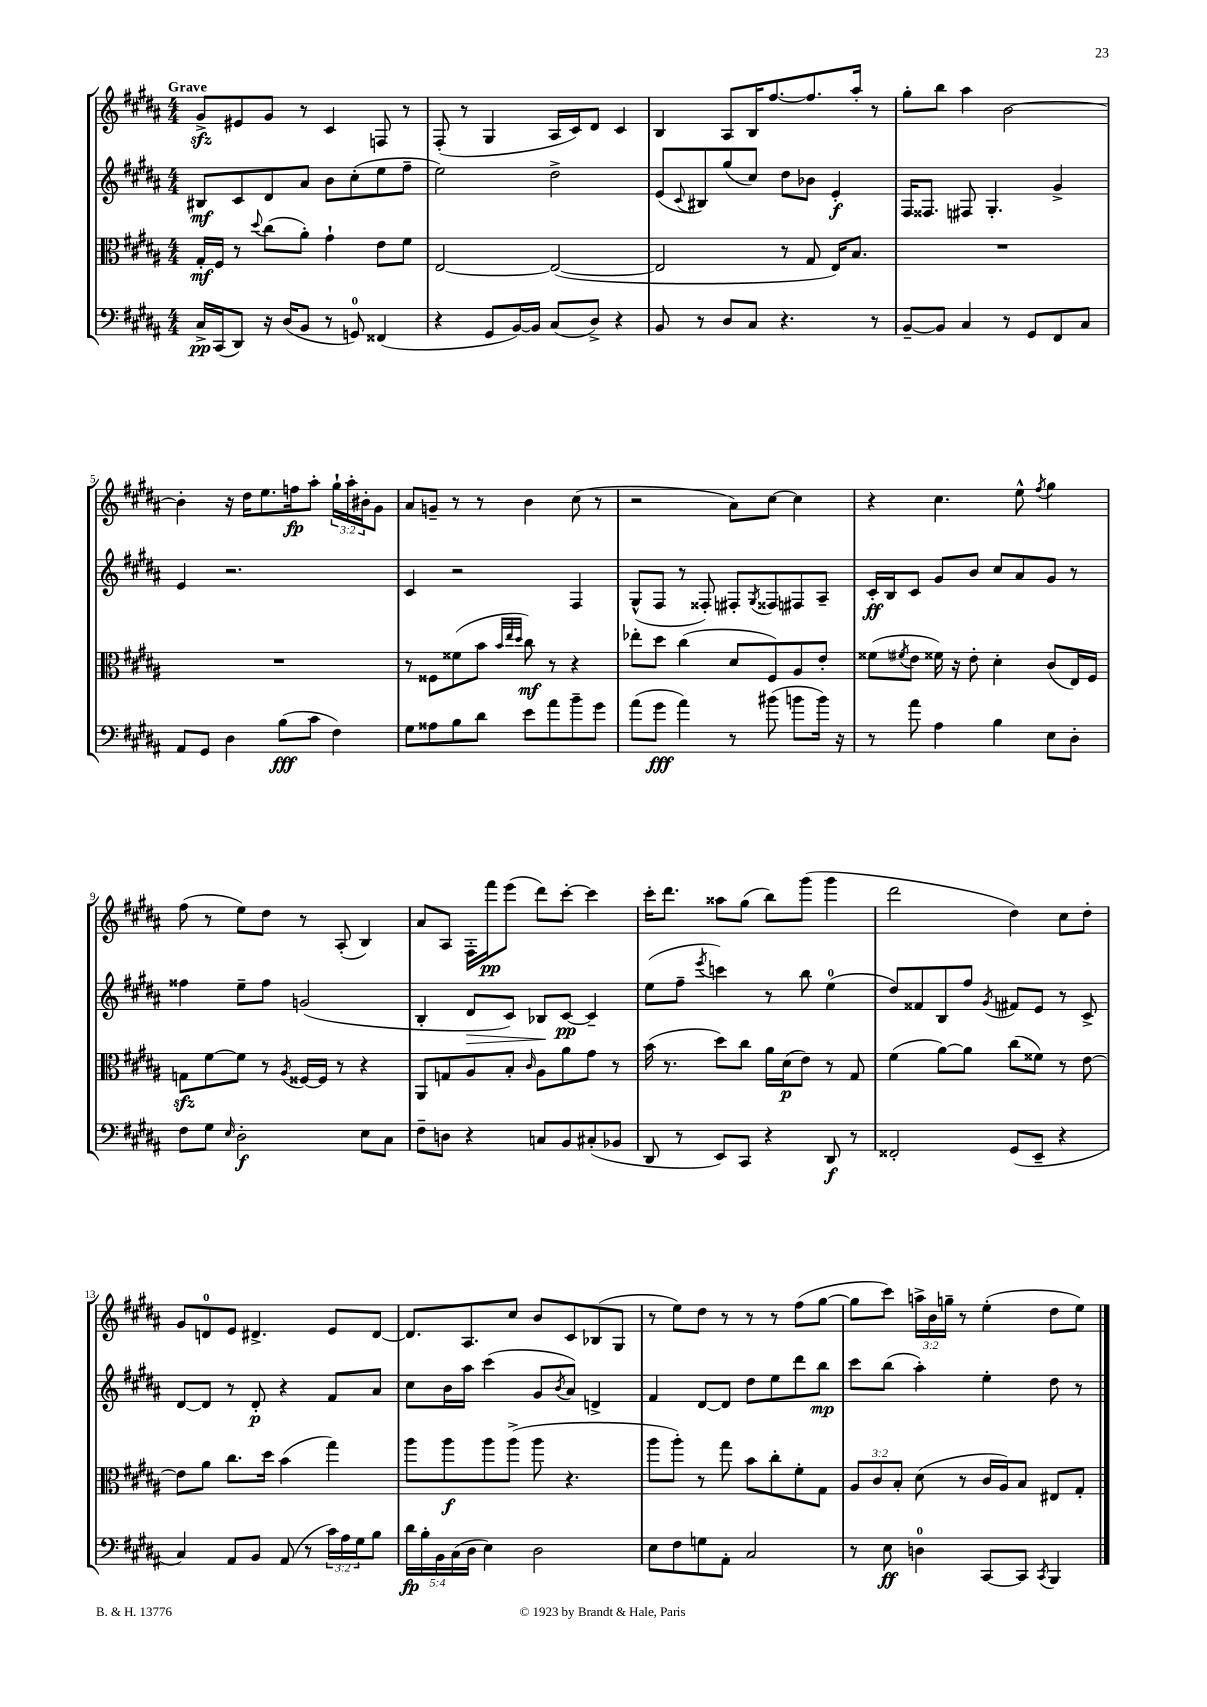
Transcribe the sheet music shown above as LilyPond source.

<<
\new StaffGroup <<
\new Staff = "s0" {
    \clef treble \key b \major \numericTimeSignature \time 4/4 \override Staff.TupletNumber.text = #tuplet-number::calc-fraction-text \tempo "Grave"
    gis'8->\sfz eis'8 gis'8 r8 cis'4 f8 r8 |
    fis8-.( r8 gis4 ais16 cis'16) dis'8 cis'4 |
    b4 ais8 b16 fis''8.~ fis''8. ais''16-. r8 |
    gis''8-. b''8 ais''4 b'2~ |
    b'4-. r16 dis''16 e''8. f''16\fp ais''8-. \tuplet 3/2 { gis''16-! ais''16-. bis'16-. } gis'8 |
    ais'8 g'8-- r8 r8 b'4 cis''8( r8 |
    r2 ais'8) cis''8~ cis''4 |
    r4 cis''4. e''8-^ \acciaccatura { fis''8 } gis''4 |
    fis''8( r8 e''8) dis''8 r8 ais8-.( b4) |
    ais'8 ais8 fis16-. fis'''16\pp e'''8( dis'''8) cis'''8~-. cis'''4 |
    cis'''16-. dis'''8. aisis''8 gis''8( b''8) gis'''8( gis'''4 |
    dis'''2 dis''4) cis''8 dis''8-. |
    gis'8 d'8-0 e'8 dis'4.-> e'8 dis'8~ |
    dis'8. ais8. cis''8 b'8 cis'8 bes8( gis8 |
    r8 e''8) dis''8 r8 r8 r8 fis''8( gis''8~ |
    gis''8 cis'''8) \tuplet 3/2 { a''16-> b'16 g''16-- } r8 e''4-.( dis''8 e''8) \bar "|." |
}
\new Staff = "s1" {
    \clef treble \key b \major \numericTimeSignature \time 4/4
    bis8\mf cis'8 dis'8 ais'8 b'8 cis''8-.( e''8 fis''8-- |
    e''2) dis''2-> |
    e'8( \appoggiatura { cis'8 } bis8) gis''8( cis''8) dis''8 bes'8 e'4-.\f |
    fis16 fisis8. fis8 gis4.-. gis'4-> |
    e'4 r2. |
    cis'4 r2 fis4 |
    gis8-^( fis8 r8 fisis8-.) fis8-. \acciaccatura { gis8 } fisis8 fis8 ais8-- |
    cis'16-.\ff b16 cis'8 gis'8 b'8 cis''8 ais'8 gis'8 r8 |
    fisis''4 e''8-- fisis''8 g'2( |
    b4-. dis'8\> cis'8) bes8\! cis'8~\pp cis'4-- |
    e''8( fis''8-- \acciaccatura { e'''8 } c'''4) r8 b''8 e''4-0( |
    dis''8) fisis'8 b8 fis''8 \acciaccatura { gis'8 } fis'8 e'8 r8 cis'8-> |
    dis'8~ dis'8 r8 dis'8-.\p r4 fis'8 ais'8 |
    cis''8 b'16 ais''16 cis'''4( gis'8 \acciaccatura { b'8 } ais'8) d'4-> |
    fis'4 dis'8~ dis'8 dis''8 e''8 dis'''8 b''8\mp |
    cis'''8 b''8( ais''4-.) e''4-. dis''8 r8 \bar "|." |
}
\new Staff = "s2" {
    \clef alto \key b \major \numericTimeSignature \time 4/4 \override Staff.TupletNumber.text = #tuplet-number::calc-fraction-text
    gis16-.\mf fis16 r8 \appoggiatura { dis''8 } cis''8( ais'8-.) gis'4-! e'8 fis'8 |
    e2~ e2~( |
    e2 r8 gis8 e16) b8. |
    R1 |
    R1 |
    r8 fisis8 fisis'8( b'8 \grace { b'32 e''32 dis''32 } cis''8\mf) r8 r4 |
    ees''8-. dis''8 cis''4( dis'8 fis8) ais8 e'8-. |
    fisis'8( \acciaccatura { fis'8 } e'8 fisis'16) r16 e'8-. dis'4-. cis'8( e16) fis16 |
    g8\sfz fis'8~ fis'8 r8 \acciaccatura { ais8 } fisis16~ fisis16 r8 r4 |
    ais,8 g8 ais8 b8-. \grace { cis'16 } ais8 ais'8 gis'8 r8 |
    b'16( r8. dis''8) cis''8 ais'16 dis'16\p( e'8) r8 gis8 |
    fis'4( ais'8~) ais'8 cis''8( fisis'8) r8 e'8~ |
    e'8 ais'8 cis''8. dis''16 b'4( gis''4) |
    ais''8 ais''8\f ais''8 ais''8->( ais''8 r4. |
    ais''8 ais''8-.) r8 gis''8 b'8 cis''8-. fis'8-. gis8 |
    \tuplet 3/2 { ais8 cis'8 b8-. } dis'8( r8 cis'16 ais16) b8 eis8 gis8-. \bar "|." |
}
\new Staff = "s3" {
    \clef bass \key b \major \numericTimeSignature \time 4/4 \override Staff.TupletNumber.text = #tuplet-number::calc-fraction-text
    cis16->\pp cis,16( dis,8) r16 dis16( b,8 r8 g,8-0) fisis,4( |
    r4 gis,8 b,16~) b,16 cis8( dis8->) r4 |
    b,8 r8 dis8 cis8 r4. r8 |
    b,8~-- b,8 cis4 r8 gis,8 fis,8 cis8 |
    ais,8 gis,8 dis4 b8\fff( cis'8 fis4) |
    gis8 aisis8 b8 dis'8 e'8 ais'8 b'8-- gis'8 |
    ais'8( gis'8\fff ais'4) r8 bis'8( b'8 b'16) r16 |
    r8 ais'8 ais4 b4 e8 dis8-. |
    fis8 gis8 \grace { e16 } dis2-.\f e8 cis8 |
    fis8-- d8 r4 c8 b,8 cis8-.( bes,8 |
    dis,8 r8 e,8) cis,8 r4 dis,8\f r8 |
    fisis,2-. gis,8( e,8-- r4 |
    cis4) ais,8 b,8 ais,8( r8 \tuplet 3/2 { cis'16) ais16 gis16 } b8 |
    \tuplet 5/4 { dis'16\fp b16-. b,16 cis16( dis16 } e4) dis2 |
    e8 fis8 g8 ais,8-. cis2 |
    r8 e8\ff d4-0 cis,8~ cis,8 \acciaccatura { cis,8 } b,,4 \bar "|." |
}
>>
>>
